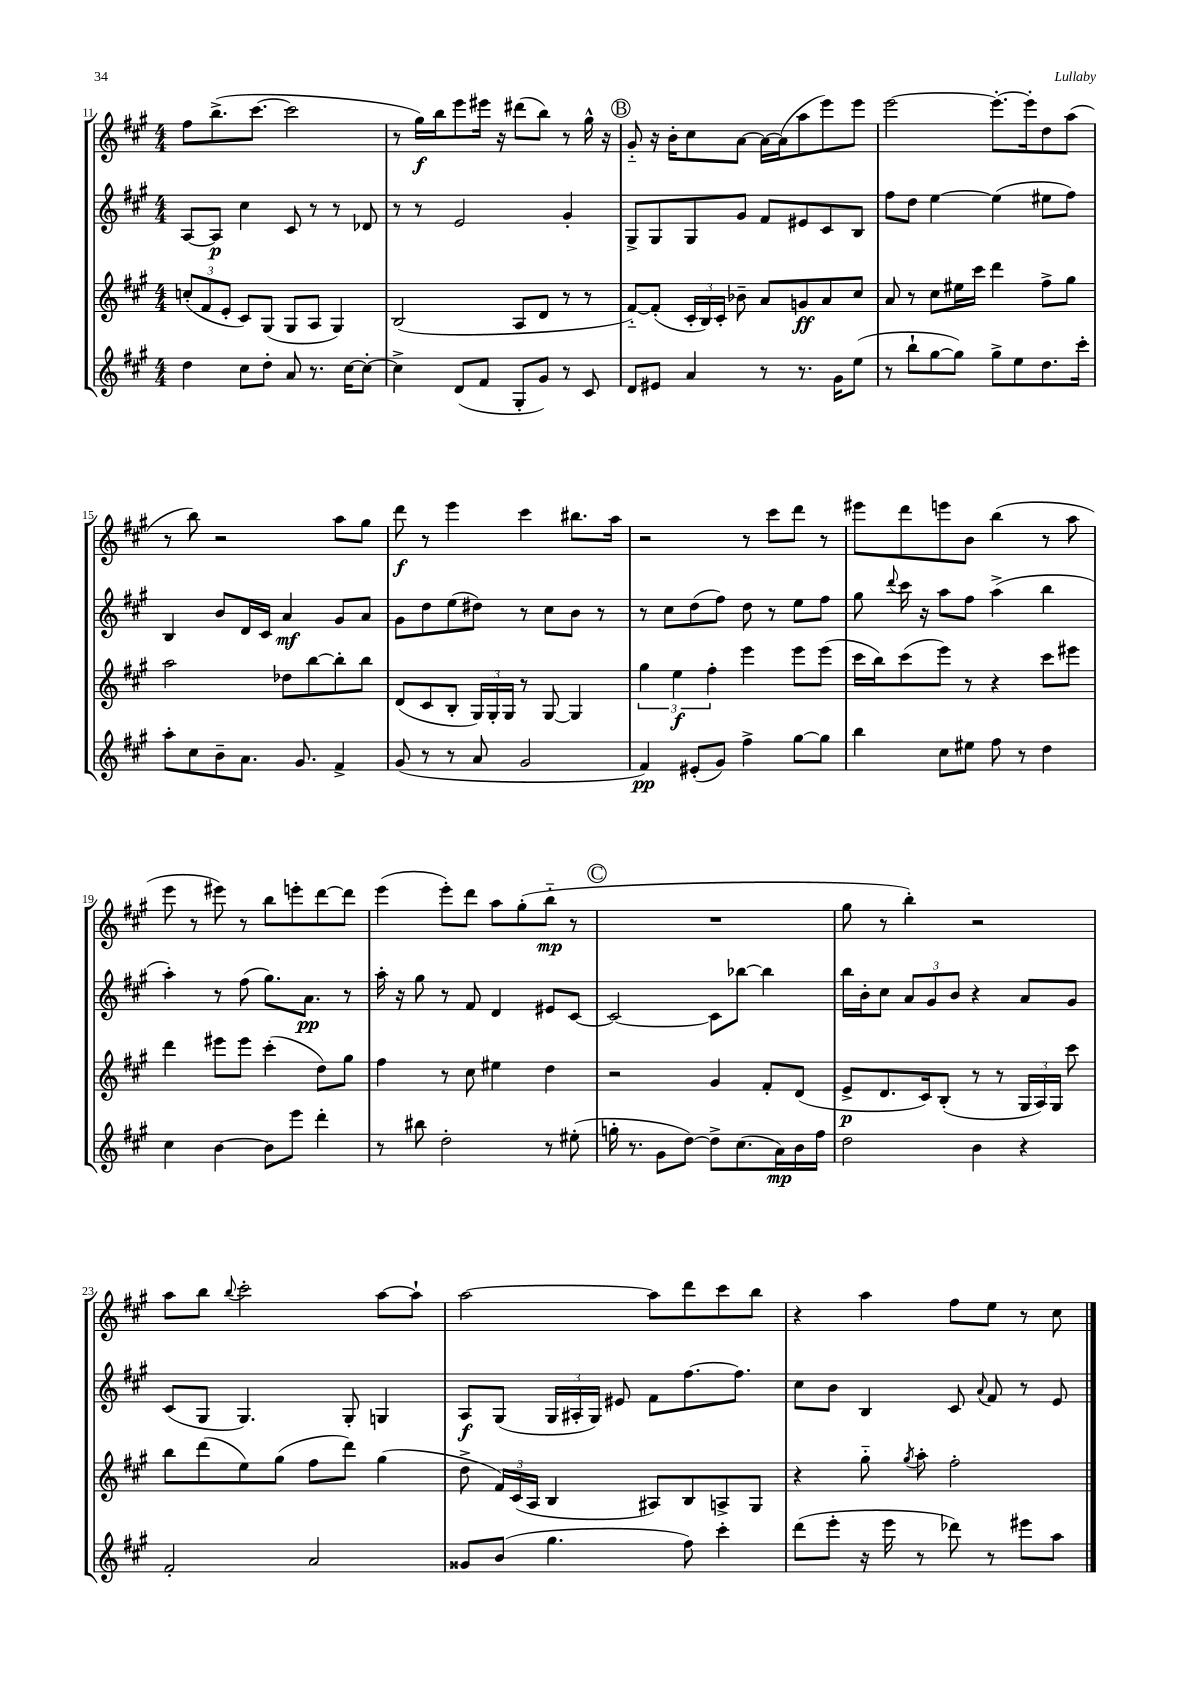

**kern	**kern	**kern	**kern
*staff4	*staff3	*staff2	*staff1
*clefG2	*clefG2	*clefG2	*clefG2
*k[f#c#g#]	*k[f#c#g#]	*k[f#c#g#]	*k[f#c#g#]
*M4/4	*M4/4	*M4/4	*M4/4
4dd\	(12cc'/L	[8A/L	8ff#\L
.	12f#/	.	.
.	.	8A/]J	(8.bb^\
.	12e'/J	.	.
8cc#\L	8c#/L)	4cc#\	.
.	.	.	[8.ccc#\J
8dd'\J	(8G#/J	.	.
8a/	8G#/L	8c#/	2ccc#\]
8.r	8A/J	8r	.
.	4G#/)	8r	.
[16cc#\LK	.	.	.
8cc#'\_J	.	8d-/	.
=	=	=	=
4cc#^\]	(2B/	8r	8r
.	.	8r	16gg#\LL)
.	.	.	16bb\J
(8d/L	.	2e/	8eee\
8f#/J	.	.	16eee#\Jk
.	.	.	16r
8G#'/L	8A/L	.	(8ddd#\L
8g#/J)	8d/J	.	8bb\J)
8r	8r	4g#'/	8r
8c#/	8r	.	16gg#^^\
.	.	.	16r
=	=	=	=
8d/L	[8f#'~/L)	8G#^/L	8g#'~/
8e#/J	(8f#'/]J	8G#/	16r
.	.	.	16b'\LK
4a/	24c#'/LL	8G#/	8cc#\
.	24B/)	.	.
.	24c#'/JJ	.	.
.	8b-~\	8g#/J	[8a\J
8r	8a/L	8f#/L	16a\_LL
.	.	.	(16a\]J
8.r	8g/	8e#/	8aa\
.	8a/	8c#/	8eee\)
16g#\LK	.	.	.
(8ee\J	8cc#/J	8B/J	8eee\J
=	=	=	=
8r	8a/	8ff#\L	[2eee\
8bb`\L	8r	8dd\J	.
[8gg#\	8cc#\L	[4ee\	.
8gg#\]J)	16ee#\L	.	.
.	16ccc#\JJ	.	.
8gg#^\L	4ddd\	(4ee\]	8.eee'\_L
8ee\	.	.	.
.	.	.	16eee'\]k
8.dd\	8ff#^\L	8ee#\L	8dd\
.	8gg#\J	8ff#\J)	(8aa\J
16ccc#'\Jk	.	.	.
=	=	=	=
8aa'\L	2aa\	4B/	8r
8cc#\	.	.	8bb\)
8b~\	.	8b/L	2r
8.a\J	.	16d/L	.
.	.	16c#/JJ	.
.	8dd-\L	4a/	.
8.g#/	.	.	.
.	[8bb\	.	.
4f#^/	8bb'\]	8g#/L	8aa\L
.	8bb\J	8a/J	8gg#\J
=	=	=	=
(8g#/	(8d/L	8g#\L	8ddd\
8r	8c#/	8dd\	8r
8r	8B'/J	(8ee\	4eee\
8a/	24G#/LL)	8dd#\J)	.
.	24G#'/	.	.
.	24G#/JJ	.	.
2g#/	8r	8r	4ccc#\
.	[8G#/	8cc#\L	.
.	4G#/]	8b\J	8.bb#\L
.	.	8r	.
.	.	.	16aa\Jk
=	=	=	=
4f#/)	6gg#\	8r	2r
.	.	8cc#\L	.
.	6ee\	.	.
(8e#'/L	.	(8dd\	.
.	6ff#'\	.	.
8g#/J)	.	8ff#\J)	.
4ff#^\	4eee\	8dd\	8r
.	.	8r	8ccc#\L
[8gg#\L	8eee\L	8ee\L	8ddd\J
8gg#\]J	(8eee\J	8ff#\J	8r
=	=	=	=
4bb\	16ccc#\LL	8gg#\	8eee#\L
.	16bb\J)	.	.
.	.	8qqddd/	.
.	(8ccc#\	16ccc#\	8ddd\
.	.	16r	.
8cc#\L	8eee\J)	8aa\L	8eee\
8ee#\J	8r	8ff#\J	8b\J
8ff#\	4r	(4aa^\	(4bb\
8r	.	.	.
4dd\	8ccc#\L	4bb\	8r
.	8eee#\J	.	8aa\
=	=	=	=
4cc#\	4ddd\	4aa'\)	8eee\
.	.	.	8r
[4b\	8eee#\L	8r	8eee#\)
.	8eee#\J	(8ff#\	8r
8b\]L	(4ccc#'\	8.gg#\L)	8bb\L
8eee\J	.	.	8eee'\
.	.	8.a\J	.
4ddd'\	8dd\L)	.	[8ddd\
.	8gg#\J	8r	8ddd\]J
=	=	=	=
8r	4ff#\	16aa'\	(4eee\
.	.	16r	.
8bb#\	.	8gg#\	.
2dd'\	8r	8r	8eee'\L)
.	8cc#\	8f#/	8ddd\J
.	4ee#\	4d/	8aa\L
.	.	.	(8gg#'\
8r	4dd\	8e#/L	8bb'~\J
(8ee#'\	.	[8c#/J	8r
=	=	=	=
16gg'\	2r	2c#/_	1r
8.r	.	.	.
8g#\L	.	.	.
[8dd\J)	.	.	.
8dd^\]L	4g#/	8c#\]L	.
(8.cc#\	.	[8bb-\J	.
.	8f#'/L	4bb-\]	.
16a\L)	.	.	.
16b\	(8d/J	.	.
16ff#\JJ	.	.	.
=	=	=	=
2dd\	8e^/L	16bb\LL	8gg#\
.	.	16b'\J	.
.	8.d/	8cc#\J	8r
.	.	12a/L	4bb'\)
.	16c#/k)	.	.
.	.	12g#/	.
.	(8B'/J	.	.
.	.	12b/J	.
4b\	8r	4r	2r
.	8r	.	.
4r	24G#/LL	8a/L	.
.	24A/)	.	.
.	24G#/JJ	.	.
.	8ccc#\	8g#/J	.
=	=	=	=
2f#'/	8bb\L	(8c#/L	8aa\L
.	(8ddd\	8G#/J	8bb\J
.	.	.	8qqbb/
.	8ee\)	4.G#/)	2ccc#'\
.	(8gg#\J	.	.
2a/	8ff#\L	.	.
.	8ddd\J)	8G#'/	.
.	(4gg#\	4G/	[8aa\L
.	.	.	8aa`\]J
=	=	=	=
8g##/L	8dd^\	8A/L	[2aa\
(8b/J	24f#/LL)	(8G#/J	.
.	(24c#/	.	.
.	24A/JJ	.	.
4.gg#\	4B/	24G#/LL	.
.	.	24A#'/	.
.	.	24G#/JJ)	.
.	.	8e#/	.
.	8A#/L)	8f#\L	8aa\]L
8ff#\)	8B/	[8.ff#\	8ddd\
4ccc#'\	8A^/	.	8ccc#\
.	.	8.ff#\]J	.
.	8G#/J	.	8bb\J
=	=	=	=
(8ddd\L	4r	8cc#\L	4r
8eee'\J	.	8b\J	.
16r	8gg#'~\	4B/	4aa\
16eee\	.	.	.
.	8qgg#/	.	.
8r	8aa'\	.	.
8ddd-\)	2ff#'\	8c#/	8ff#\L
.	.	8qqa/	.
8r	.	8f#/	8ee\J
8eee#\L	.	8r	8r
8aa\J	.	8e/	8cc#\
==	==	==	==
*-	*-	*-	*-
